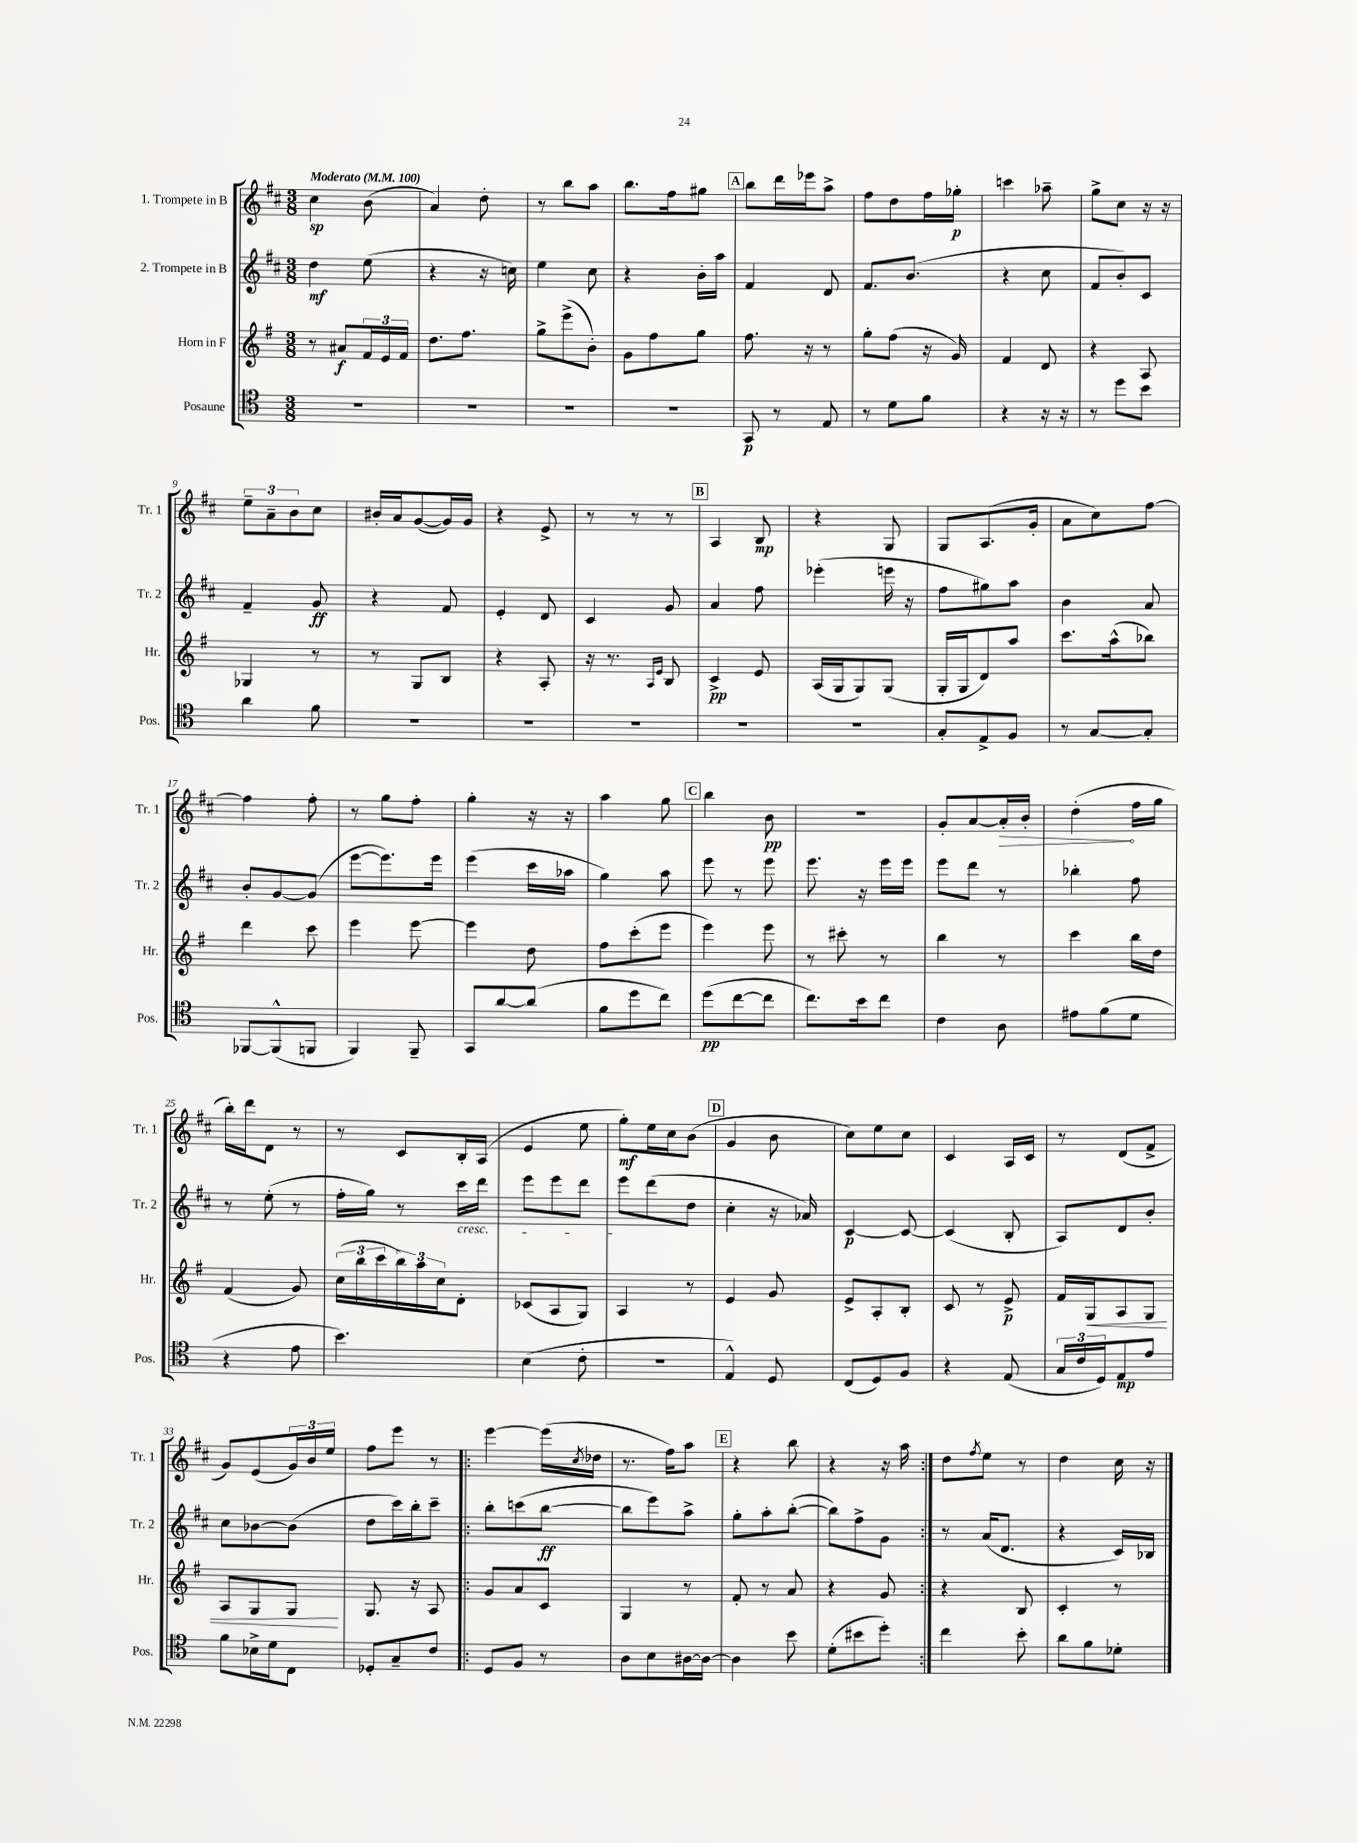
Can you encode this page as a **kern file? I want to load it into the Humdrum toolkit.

**kern	**kern	**kern	**kern
*staff4	*staff3	*staff2	*staff1
*clefC4	*clefG2	*clefG2	*clefG2
*k[]	*k[f#]	*k[f#c#]	*k[f#c#]
*M3/8	*M3/8	*M3/8	*M3/8
*MM100	*MM100	*MM100	*MM100
4.r	8r	4dd\	4cc#\
.	8a#/L	.	.
.	24f#/L	(8ee\	(8b\
.	24e/	.	.
.	24f#/JJ	.	.
=	=	=	=
4.r	8.dd\L	4r	4a/)
.	8.ff#\J	.	.
.	.	16r	8dd'\
.	.	16cc\)	.
=	=	=	=
4.r	8gg^\L	4ee\	8r
.	(8eee^\	.	8bb\L
.	8b'\J)	8cc#\	8aa\J
=	=	=	=
4.r	8g\L	4r	8.bb\L
.	8ff#\	.	.
.	.	.	16ff#\k
.	8gg\J	16b'\LL	8gg#\J
.	.	16aa\JJ	.
=	=	=	=
8GG/	8.ff#\	4f#/	8bb\L
8r	.	.	16ddd\L
.	16r	.	16eee-\J
8E/	8r	8d/	8aa^\J
=	=	=	=
8r	8gg'\L	8.f#/L	8ff#\L
8d\L	(8ff#\J	.	8dd\
.	.	(8.b/J	.
8f\J	16r	.	16ff#\L
.	16g/)	.	16gg-'\JJ
=	=	=	=
4r	4f#/	4r	4ccc\
16r	8d/	8cc#\	8aa-~\
16r	.	.	.
=	=	=	=
8r	4r	8f#/L	8gg^\L
8dd\L	.	8b'/)	8cc#\J
8b\J	8A/	8c#/J	16r
.	.	.	16r
=	=	=	=
4a\	4G-/	4f#~/	12ee~\L
.	.	.	12a~\
.	.	.	12b\
8f\	8r	8g/	8cc#\J
=	=	=	=
4.r	8r	4r	16b#'/LL
.	.	.	16a/J
.	8G/L	.	([8g/
.	8B/J	8f#/	16g/]L)
.	.	.	16g/JJ
=	=	=	=
4.r	4r	4e'/	4r
.	8A'/	8d/	8e^/
=	=	=	=
4.r	16r	4c#/	8r
.	8.r	.	.
.	.	.	8r
.	16qqA/LL	.	.
.	16qqe/JJ	.	.
.	8B/	8g/	8r
=	=	=	=
4.r	4c^/	4a/	4A/
.	8e/	8ff#\	8B/
=	=	=	=
4.r	(16A/LL	(4eee-'\	4r
.	16G/J	.	.
.	8G/)	.	.
.	(8G/J	16eee\	8G/
.	.	16r	.
=	=	=	=
8G'/L	16G'/LL	8ff#\L	8G/L
.	16G/J	.	.
8E^/	8d/)	8gg#\)	(8.A/
8F/J	8aa/J	8aa\J	.
.	.	.	16g'/Jk
=	=	=	=
8r	8.ccc\L	4b\	8a\L
[8G/L	.	.	8cc#\)
.	(16aa^^\k	.	.
8G'/]J	8bb-\J)	8a/	[8ff#\J
=	=	=	=
[8FF-/L	4ddd\	8b'/L	4ff#\]
(8FF-^^/]	.	[8g/	.
8FF/J	8ccc\	(8g/]J	8ff#'\
=	=	=	=
4FF/)	4eee\	[8eee\L	8r
.	.	8.eee\])	8gg\L
8FF~/	[8eee\	.	8ff#'\J
.	.	16eee\Jk	.
=	=	=	=
8GG/L	4eee\]	(4eee\	4gg'\
[8a/	.	.	.
(8a/]J	8dd\	16ccc#\LL	16r
.	.	16aa-\JJ	16r
=	=	=	=
8f\L	8ff#\L	4gg\)	4aa\
8dd\	(8ccc'\	.	.
8cc\J)	8eee\J	8aa\	8gg\
=	=	=	=
(8dd\L	4eee\)	8eee\	4bb\
[8cc\	.	8r	.
8cc\]J	8eee\	8eee\	8b\
=	=	=	=
8.cc\L)	8r	8.eee\	4.r
.	8ccc#'\	.	.
16b\k	.	16r	.
8cc\J	8r	16eee\LL	.
.	.	16eee\JJ	.
=	=	=	=
4c\	4bb\	8eee\L	8g'/L
.	.	8ddd\J	[8a/
8A\	8r	8r	16a'/]L
.	.	.	16b'/JJ
=	=	=	=
8e#\L	4ccc\	4bb-'\	(4dd'\
(8f\	.	.	.
8d\J	16bb\LL	8ff#\	16ff#\LL
.	16dd\JJ	.	16gg\JJ
=	=	=	=
4r	(4f#/	8r	16bb'\LL)
.	.	.	16ddd\J
.	.	(8ee'\	8d\J
8e\	8g/)	8r	8r
=	=	=	=
4.b\)	(24cc\LL	16ff#'\LL	8r
.	24bb\	.	.
.	.	16gg\JJ)	.
.	24ccc\	.	.
.	24bb\)	8r	8c#/L
.	24aa\	.	.
.	24cc\J	.	.
.	8d'\J	16ccc#\LL	16B'/L
.	.	16ddd\JJ	(16A/JJ
=	=	=	=
(4B\	(8c-/L	8eee\L	4e/
.	8A/	8eee\	.
8c'\	8G/J)	8ddd\J	8ee\
=	=	=	=
4.r	4A/	8eee\L	8gg'\L)
.	.	(8ddd\	16ee\L
.	.	.	16cc#\J
.	8r	8dd\J	(8b\J
=	=	=	=
4E^^/)	4e/	4cc#'\	4g/
8D/	8g/	16r	8b\
.	.	16a-/)	.
=	=	=	=
(8C/L	8e^/L	[4c#/	8cc#\L)
8D/)	8A'/	.	8ee\
8F/J	8B'/J	8c#/_	8cc#\J
=	=	=	=
4r	8c/	(4c#/]	4c#/
.	8r	.	.
(8E/	8e^/	8B'/	16A/LL
.	.	.	16c#/JJ
=	=	=	=
24G/LL	16f#/LL	8A/L)	8r
24c/	.	.	.
.	16G/J	.	.
24D/J)	.	.	.
8E/	8A/	8d/	(8d/L
8e/J	8G/J	8b'/J	8f#^/J
=	=	=	=
8f\L	8A/L	8cc#\L	8g/L)
16B-^\L	8G/	[8b-\	(8e/
16d\J	.	.	.
8C\J	8G/J	(8b-\]J	24g/L)
.	.	.	24b/
.	.	.	24ee/JJ
=	=	=	=
8D-'/L	8.G/	8dd\L	8ff#\L
8G~/	.	16ccc#\L)	8eee\J
.	16r	16bb'\J	.
8c/J	8A/	8ccc#~\J	8r
=!|:	=!|:	=!|:	=!|:
8D/L	8g/L	8bb'\L	[4eee\
8F/J	8a/	(8ccc\	.
8r	8c/J	[8bb\J	(16eee\]LL
.	.	.	8qcc#/
.	.	.	16dd-\JJ
=	=	=	=
8A\L	4G/	8bb\]L	8.r
8B\	.	8eee\)	.
.	.	.	16ff#\LK)
[16A#\L	8r	8aa^\J	8aa\J
16A#\_JJ	.	.	.
=	=	=	=
4A#\]	8f#'/	8gg'\L	4r
.	8r	8aa'\	.
8b\	8a/	([8bb'\J	8bb\
=	=	=	=
(8d'\L	4r	8bb\]L)	4r
8b#\	.	8ff#^\	.
8dd'\J)	8g/	8g\J	16r
.	.	.	16aa\
=:|!	=:|!	=:|!	=:|!
4cc\	4r	8r	8dd\L
.	.	.	8qff#/
.	.	(16a/LK	8ee\J
.	.	8.d/J	.
8b'\	8B/	.	8r
=	=	=	=
8a\L	4c'/	4r	4dd\
8f\	.	.	.
8d-'\J	8r	16c#/LL)	16cc#\
.	.	16B-/JJ	16r
==	==	==	==
*-	*-	*-	*-
